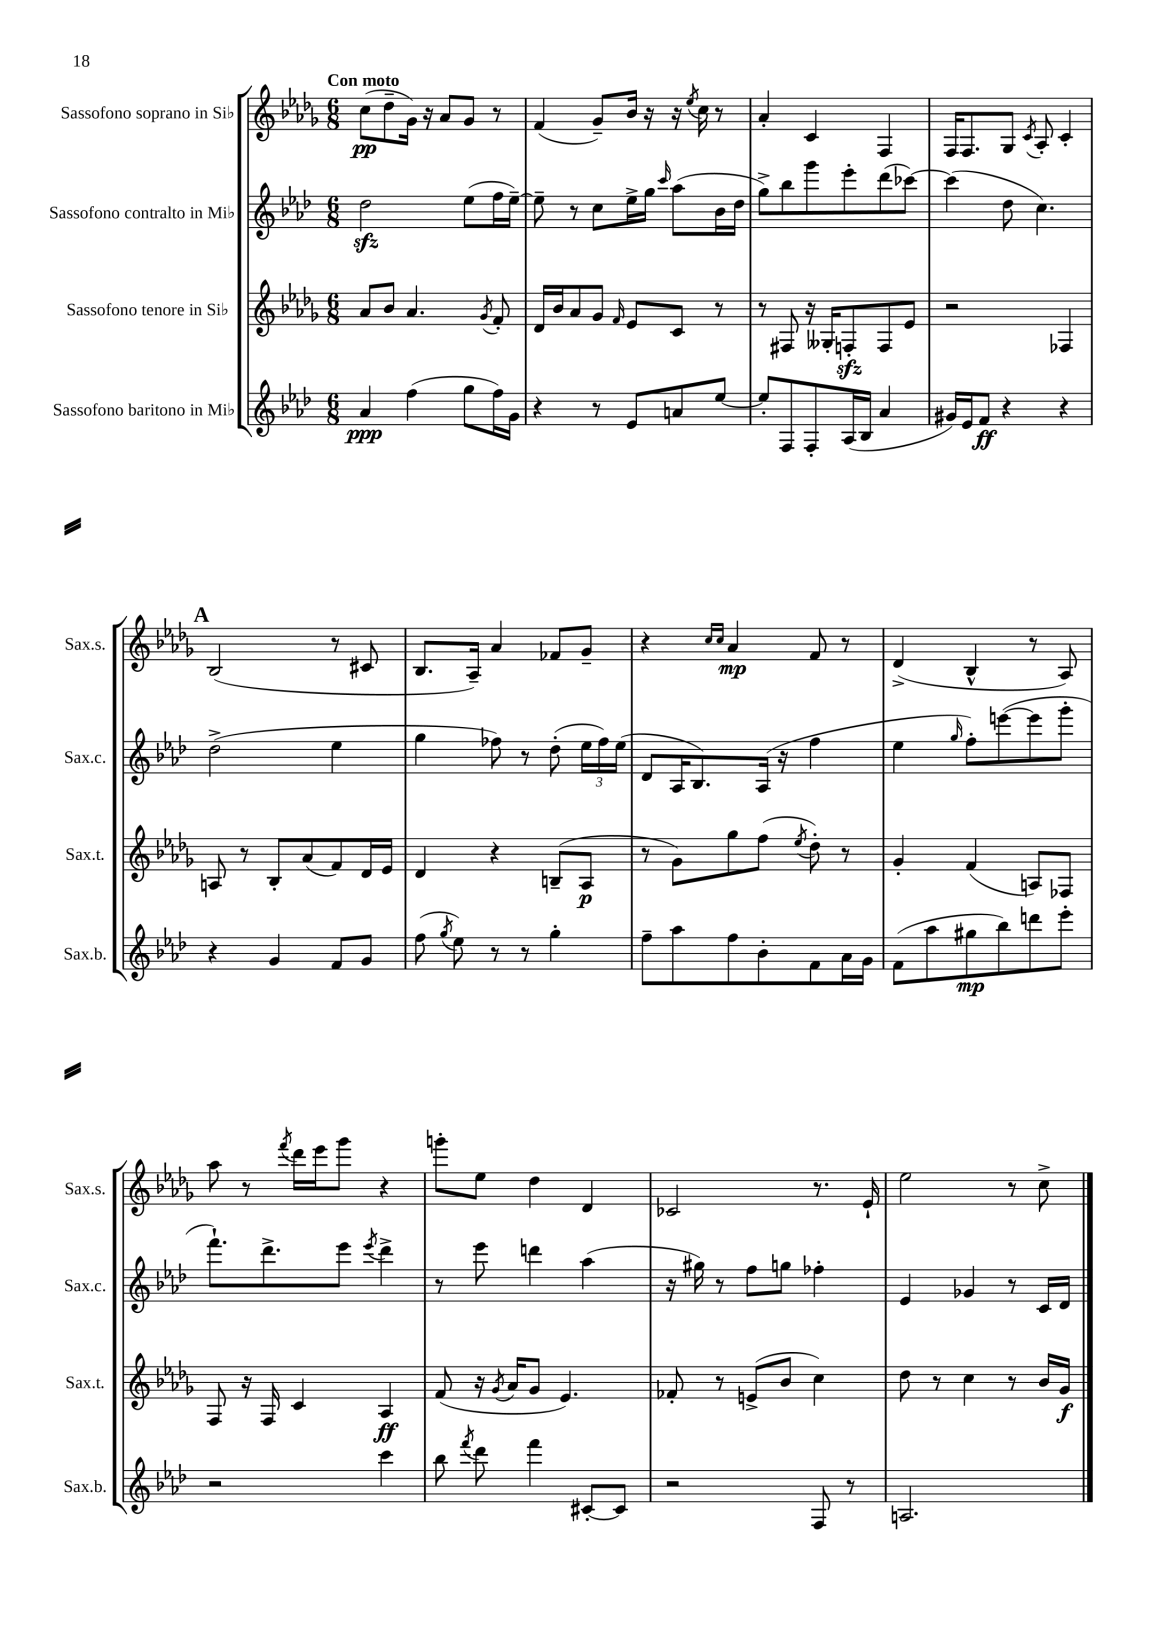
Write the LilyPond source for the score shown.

<<
\new StaffGroup <<
\new Staff = "s0" \with { instrumentName = "Sassofono soprano in Sib" shortInstrumentName = "Sax.s." } {
    \clef treble \key des \major \numericTimeSignature \time 6/8 \tempo "Con moto"
    \autoBeamOff c''8[\pp( des''8-- ges'16]) r16 aes'8[ ges'8] r8 |
    f'4( ges'8[--) bes'16] r16 r16 \acciaccatura { ees''8 } c''16 r8 |
    aes'4-. c'4 f4 |
    f16[ f8. ges8] \acciaccatura { c'8 } aes8-. c'4-. |
    \mark \markup { \bold "A" } bes2( r8 cis'8 |
    bes8.[ aes16]--) aes'4 fes'8[ ges'8]-- |
    r4 \grace { c''16[ c''16] } aes'4\mp f'8 r8 |
    des'4->( bes4-^ r8 aes8) |
    aes''8 r8 \acciaccatura { f'''8 } des'''16[ ees'''16 ges'''8] r4 |
    g'''8[-. ees''8] des''4 des'4 |
    ces'2 r8. ees'16-! |
    ees''2 r8 c''8-> \bar "|." |
}
\new Staff = "s1" \with { instrumentName = "Sassofono contralto in Mib" shortInstrumentName = "Sax.c." } {
    \clef treble \key aes \major \numericTimeSignature \time 6/8
    \autoBeamOff des''2\sfz ees''8[( f''16 ees''16]~--) |
    ees''8-- r8 c''8[ ees''16-> g''16] \grace { c'''16 } aes''8[( bes'16 des''16] |
    g''8[->) bes''8 g'''8 ees'''8-. des'''8( ces'''8]~) |
    ces'''4( des''8 c''4.) |
    \mark \markup { \bold "A" } des''2->( ees''4 |
    g''4 fes''8) r8 des''8-.( \tuplet 3/2 { ees''16[ fes''16) ees''16]( } |
    des'8[ aes16 bes8.) aes16]( r16 f''4 |
    ees''4 \grace { g''16 } f''8[-.) e'''8~( e'''8 g'''8]-. |
    f'''8.[-!) des'''8.-> ees'''8] \acciaccatura { ees'''8 } des'''4-> |
    r8 ees'''8 d'''4 aes''4( |
    r16 gis''16) r8 f''8[ g''8] fes''4-. |
    ees'4 ges'4 r8 c'16[ des'16] \bar "|." |
}
\new Staff = "s2" \with { instrumentName = "Sassofono tenore in Sib" shortInstrumentName = "Sax.t." } {
    \clef treble \key des \major \numericTimeSignature \time 6/8
    \autoBeamOff aes'8[ bes'8] aes'4. \acciaccatura { ges'8 } f'8-. |
    des'16[ bes'16 aes'8 ges'8] \grace { f'16 } ees'8[ c'8] r8 |
    r8 fis8 r16 geses16[-. f8-.\sfz f8 ees'8] |
    r2 fes4 |
    \mark \markup { \bold "A" } a8 r8 bes8[-. aes'8( f'8) des'16 ees'16] |
    des'4 r4 b8[--( aes8]\p |
    r8 ges'8[) ges''8 f''8]( \acciaccatura { ees''8 } des''8-.) r8 |
    ges'4-. f'4( a8[) fes8] |
    f8 r16 f16 c'4 aes4\ff |
    f'8( r16 \acciaccatura { ges'8 } aes'16[ ges'8] ees'4.) |
    fes'8-. r8 e'8[->( bes'8] c''4) |
    des''8 r8 c''4 r8 bes'16[ ges'16]\f \bar "|." |
}
\new Staff = "s3" \with { instrumentName = "Sassofono baritono in Mib" shortInstrumentName = "Sax.b." } {
    \clef treble \key aes \major \numericTimeSignature \time 6/8
    \autoBeamOff aes'4\ppp f''4( g''8[ f''16) g'16] |
    r4 r8 ees'8[ a'8 ees''8]~ |
    ees''8[-. f8 f8-. aes16( bes16] aes'4 |
    gis'16[) ees'16 f'8]\ff r4 r4 |
    \mark \markup { \bold "A" } r4 g'4 f'8[ g'8] |
    f''8( \acciaccatura { g''8 } ees''8) r8 r8 g''4-. |
    f''8[-- aes''8 f''8 bes'8-. f'8 aes'16 g'16] |
    f'8[( aes''8 gis''8\mp bes''8) d'''8 ees'''8]-. |
    r2 c'''4 |
    bes''8 \acciaccatura { f'''8 } des'''8 f'''4 cis'8[~-. cis'8] |
    r2 f8 r8 |
    a2. \bar "|." |
}
>>
>>
\layout { \context { \Score \remove "Bar_number_engraver" } }
